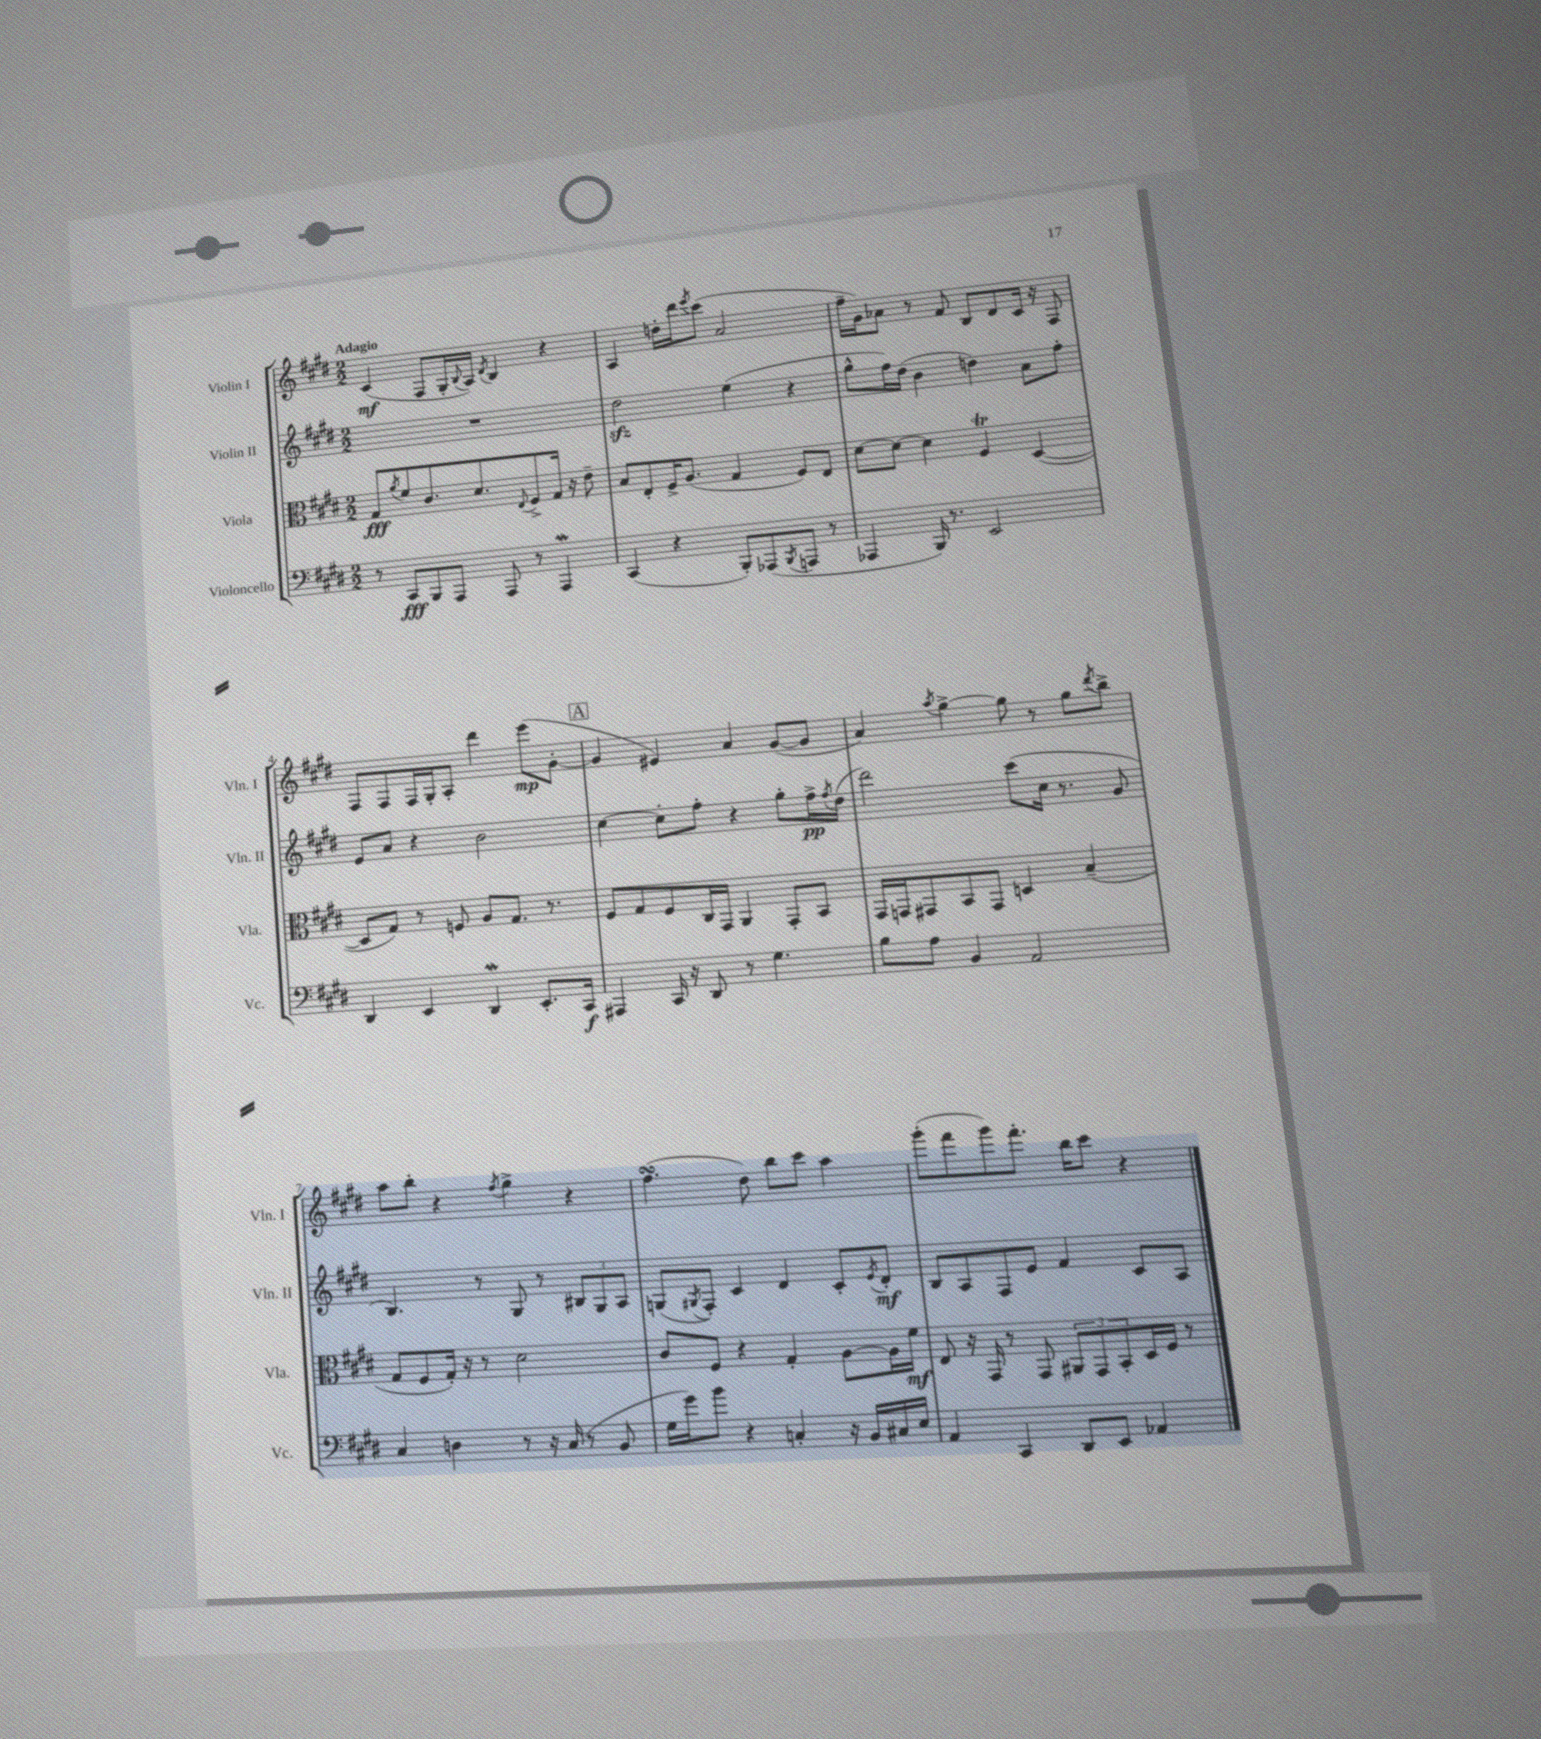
<<
\new StaffGroup <<
\new Staff = "s0" \with { instrumentName = "Violin I" shortInstrumentName = "Vln. I" } {
    \clef treble \key e \major \numericTimeSignature \time 2/2 \tempo "Adagio"
    cis'4\mf( fis8 gis16-. \appoggiatura { b8 } a16) \acciaccatura { dis'8 } b4 r4 |
    a4 d''16-. dis'''16 \acciaccatura { e'''8 } cis'''8( a'2 |
    fis''16-- gis'16) aes'8 r8 fis'8 b8 dis'8 cis'16 r16 fis8 |
    fis8 fis8 fis16 gis16-. a8-. dis'''4 e'''8\mp( gis'8~-. |
    \mark \markup { \box "A" } gis'4 eis'4) a'4 gis'8~( gis'8 |
    a'4) \acciaccatura { a''8 } gis''4~-> gis''8 r8 gis''8 \acciaccatura { dis'''8 } b''8-> |
    a''8 b''8-. r4 \acciaccatura { fis''8 } gis''4-> r4 |
    fis''4.\turn( dis''8) b''8 cis'''8 a''4 |
    gis'''8-.( fis'''8 gis'''8) fis'''8.-. b''16 cis'''8 r4 \bar "|." |
}
\new Staff = "s1" \with { instrumentName = "Violin II" shortInstrumentName = "Vln. II" } {
    \clef treble \key e \major \numericTimeSignature \time 2/2
    R1 |
    dis''2\sfz e''4( r4 |
    gis''8-^ fis''16) dis''16( b'4 d''4) a'8 fis''8-. |
    e'8 a'8 r4 b'2 |
    \mark \markup { \box "A" } cis''4~ cis''8-. fis''8-. r4 gis''8-. fis''16->\pp \acciaccatura { fis''8 } dis''16( |
    dis'''2) cis'''8( cis''16 r8. gis'8 |
    b4.) r8 gis8 r8 \tuplet 3/2 { bis8 gis8 a8 } |
    g8( \acciaccatura { gis8 } fis8-.) cis'4 dis'4 cis'8-. \acciaccatura { e'8 } dis'8-.\mf |
    b8 a8 fis8 e'8 fis'4 cis'8 a8 \bar "|." |
}
\new Staff = "s2" \with { instrumentName = "Viola" shortInstrumentName = "Vla." } {
    \clef alto \key e \major \numericTimeSignature \time 2/2
    gis8\fff \acciaccatura { a'8 } fis'8 cis'8. dis'8. \appoggiatura { e8 } fis8-> gis16 r16 e'8-- |
    b8 e8-. fis16-> a8.( gis4 fis8) e8 |
    dis'8~ dis'8~ dis'4 fis4\trill dis4~( |
    dis8 gis8) r8 f8 a8 gis8. r8. |
    \mark \markup { \box "A" } fis8 gis8 fis8 cis16 gis,16 a,4 gis,8-. b,8 |
    gis,16 g,16 gis,8 b,8 gis,8 d4 b4--( |
    gis8 fis8 gis16-.) r16 r8 dis'2 |
    cis'8 fis8 r4 gis4-. a8~ a16 fis'16\mf |
    e8 r16 gis,16 r8 gis,8 \tuplet 3/2 { ais,8 gis,8 b,8-. } dis16 fis16 r8 \bar "|." |
}
\new Staff = "s3" \with { instrumentName = "Violoncello" shortInstrumentName = "Vc." } {
    \clef bass \key e \major \numericTimeSignature \time 2/2
    r8 cis,8\fff b,,8 a,,8 a,,8 r8 a,,4\mordent |
    cis,4( r4 b,,8-.) aes,,8( \acciaccatura { b,,8 } a,,8 r8 |
    aes,,4 b,,16) r8. e,2 |
    dis,4 e,4 dis,4\mordent e,8.-. cis,16\f |
    \mark \markup { \box "A" } ais,,4 cis,16 r16 dis,8 r8 gis4. |
    b8 a8 b,4 a,2 |
    cis4 d4 r8 r16 cis16( r8 b,8 |
    gis16 gis'16) b'8 r4 c4-. r16 b,16 cis16 e16 |
    a,4 cis,4 dis,8 e,8 aes,4 \bar "|." |
}
>>
>>
